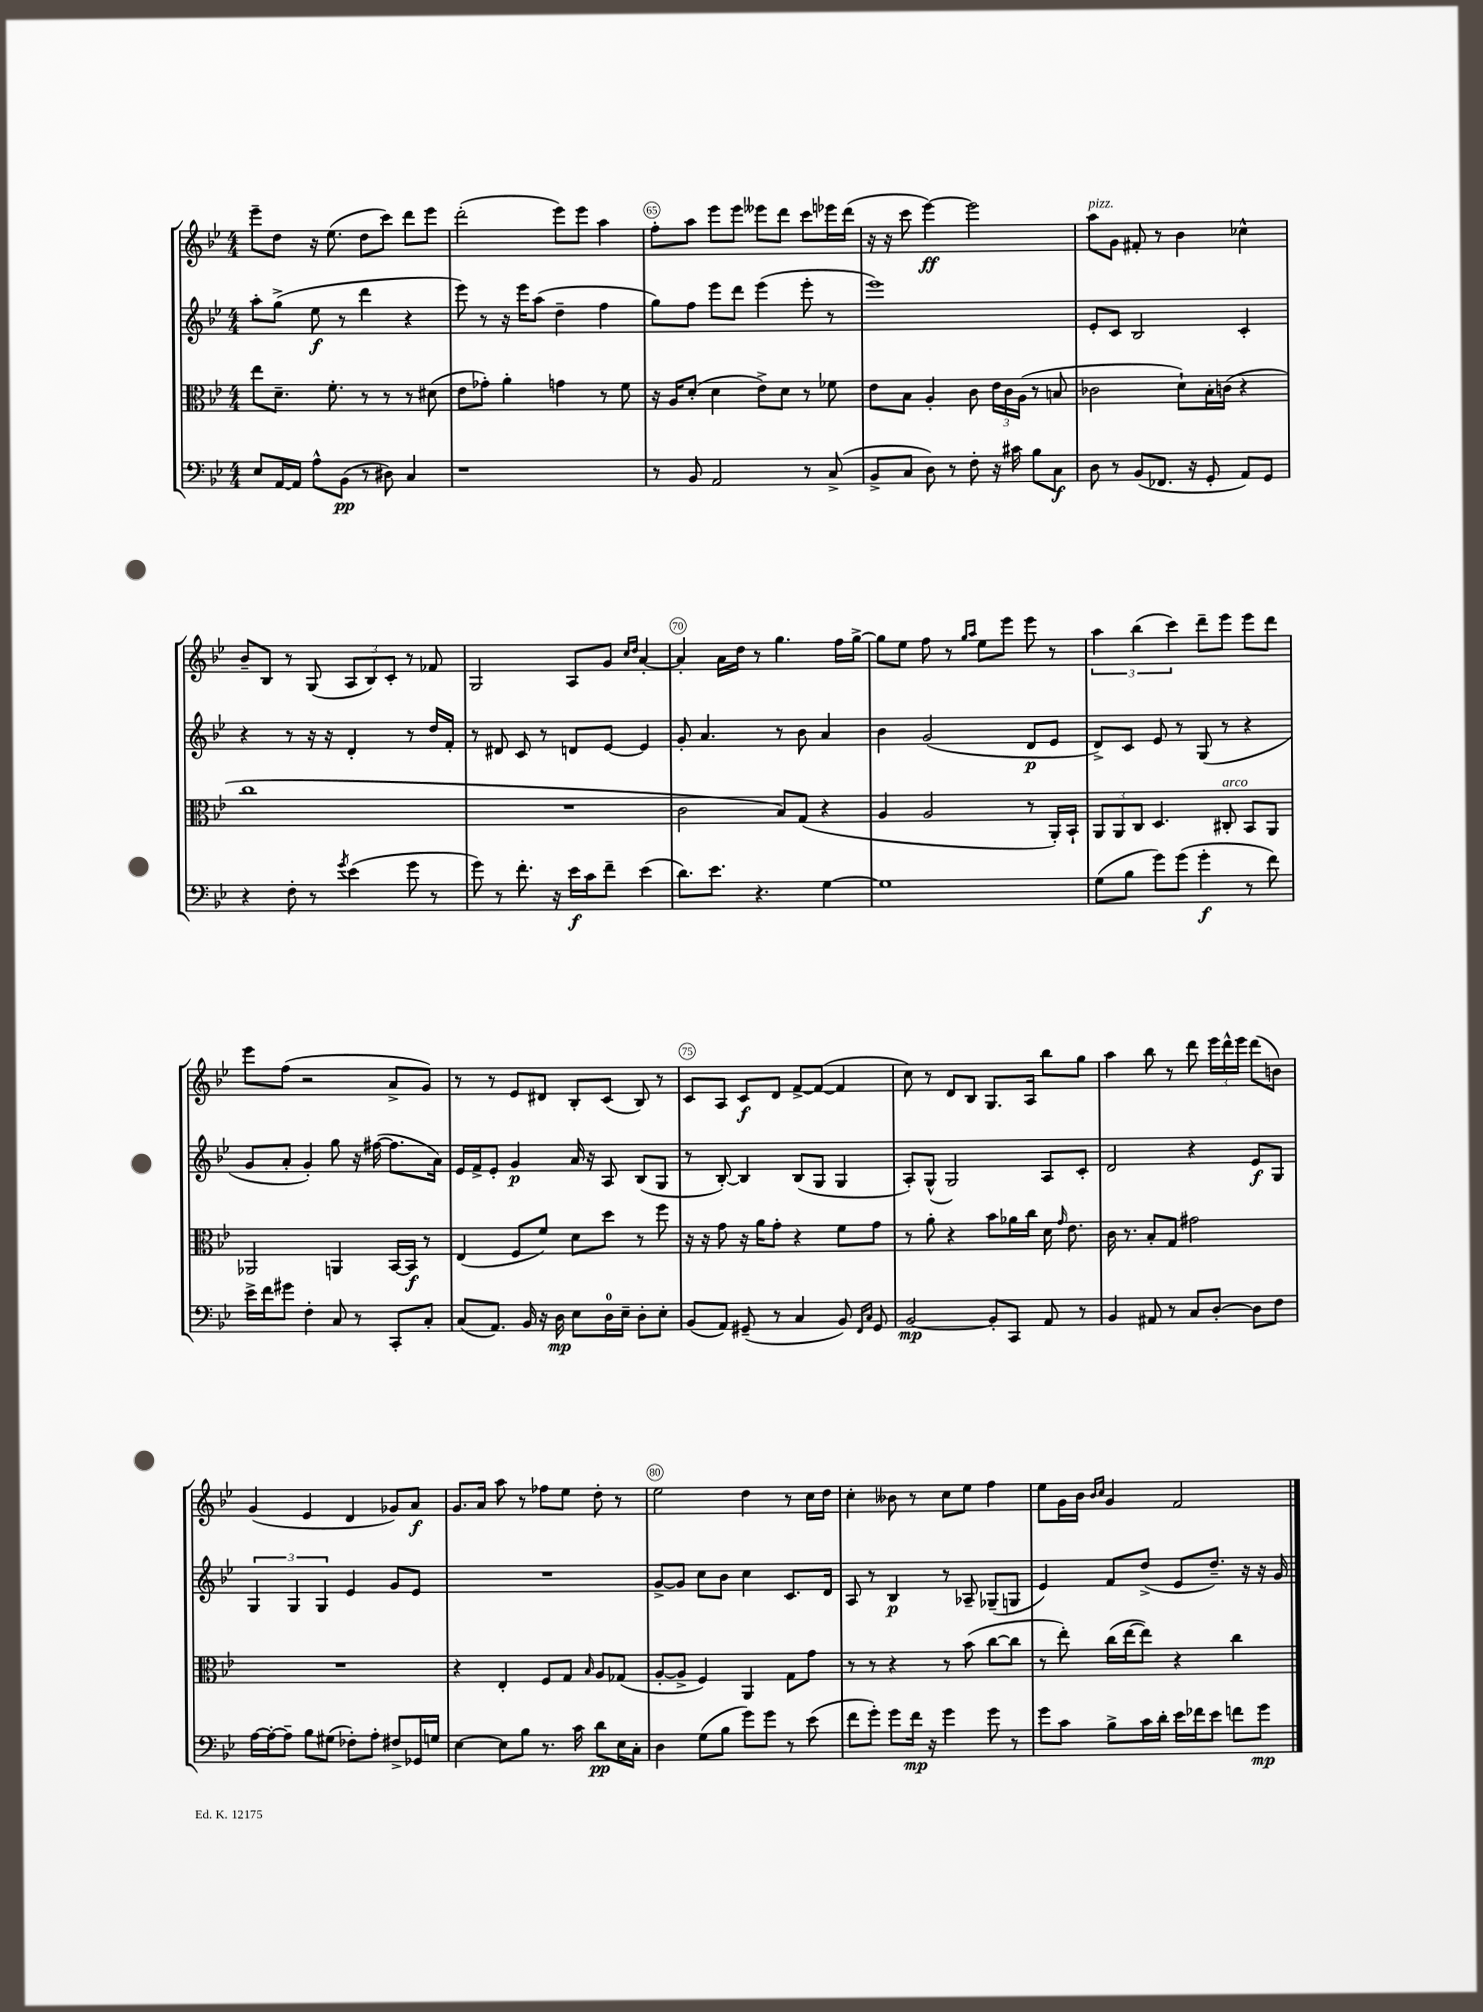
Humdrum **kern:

**kern	**kern	**kern	**kern
*staff4	*staff3	*staff2	*staff1
*clefF4	*clefC3	*clefG2	*clefG2
*k[b-e-]	*k[b-e-]	*k[b-e-]	*k[b-e-]
*M4/4	*M4/4	*M4/4	*M4/4
8E-	8ee-	8aa'	8eee-~
[16AA	8.d~	(8gg^	8dd
16AA]	.	.	.
8A^^	.	8ee-	16r
.	8.f'	.	(8.ee-
(8BB-	.	8r	.
8r	8r	4ddd	8dd
8D#)	8r	.	8ccc)
4C	8r	4r	8ddd
.	(8d#	.	8eee-
=	=	=	=
1r	8e-	8eee-)	(2ddd'
.	8g-')	8r	.
.	4a'	16r	.
.	.	16eee-	.
.	.	(8aa	.
.	4g	4dd~	8eee-)
.	.	.	8eee-
.	8r	4ff	4aa
.	8f	.	.
=	=	=	=
8r	16r	8gg)	8ff'
.	16A	.	.
8BB-	(8d'	8ff	8aa
2AA	4d	8eee-	8eee-
.	.	8ddd	8eee-
.	8e-^)	(4eee-	8eee--
.	8d	.	8ddd
8r	8r	8eee-'	8ccc
(8C^	8f-	8r	16eee-
.	.	.	(16ddd
=	=	=	=
8BB-^	8e-	1eee-)	16r
.	.	.	16r
8C	8B-	.	8ccc
8D)	4A'	.	[4eee-)
8r	.	.	.
8F'	8c	.	2eee-]
16r	24e-	.	.
.	24c	.	.
16c#	.	.	.
.	(24A	.	.
8B-	8r	.	.
8C	8B	.	.
=	=	=	=
8D	2c-	8e-'	8aa
8r	.	8c	8g
(8BB-	.	2B-	8f#'
8.FF-	.	.	8r
.	8d`)	.	4b-
16r	.	.	.
8GG'	16B-'	.	.
.	(16c	.	.
8AA)	4r	4c'	4cc-^^
8GG	.	.	.
=	=	=	=
4r	1cc	4r	8b-~
.	.	.	8B-
8F'	.	8r	8r
8r	.	16r	(8G
.	.	16r	.
8qg	.	.	.
(4e-	.	4d'	12A
.	.	.	12B-)
.	.	.	12c'
8g	.	8r	8r
8r	.	16dd	8f-
.	.	16f'	.
=	=	=	=
8g)	1r	8r	2G
8r	.	8d#	.
8.f'	.	8c	.
.	.	8r	.
16r	.	.	.
16e-	.	8d	8A
16c	.	.	.
8f~	.	[8e-	8g
.	.	.	16qqcc
.	.	.	16qqdd
(4e-	.	4e-]	[4a'
=	=	=	=
8.d)	2c	8g'	4a']
.	.	4.a	.
8.e-	.	.	.
.	.	.	16a
.	.	.	16dd
4.r	.	.	8r
.	8B-)	8r	4.gg
.	(8G	8b-	.
[4G	4r	4a	.
.	.	.	16ff
.	.	.	[16gg^
=	=	=	=
1G]	4A	4b-	8gg]
.	.	.	8ee-
.	2A	(2g	8ff
.	.	.	8r
.	.	.	16qqgg
.	.	.	16qqaa
.	.	.	8ee-
.	.	.	8eee-
.	8r	8d	8eee-
.	16AA')	8e-	8r
.	16BB-`	.	.
=	=	=	=
(8G	12AA	8d^)	6aa
.	12AA	.	.
8B-	.	8c	.
.	12C	.	(6bb-
8g)	4.D	8e-	.
.	.	.	6ccc)
(8g	.	8r	.
4g'	.	(8G	8ddd~
.	8C#'	8r	8eee-
8r	8BB-	4r	8eee-
8f)	8AA	.	8ddd
=	=	=	=
16e-^	2AA-	8g	8eee-
16f	.	.	.
8g#	.	8a'	(8ff
4F'	.	4g')	2r
8C	4AA	8gg	.
8r	.	16r	.
.	.	([16ff#	.
8CC'	[16BB-	8.ff#]	8a^
.	16BB-]	.	.
8C'	8r	.	8g)
.	.	16a)	.
=	=	=	=
(8C	(4E-	16e-	8r
.	.	16f^	.
8.AA)	.	8e-'	8r
.	8F	4g	8e-
16BB-	.	.	.
16r	8f)	.	8d#
16D	.	.	.
8E-	8d	16a	8B-'
.	.	16r	.
16D	8dd	8A	(8c
16E-~	.	.	.
8D'	8r	(8B-	8B-)
8E-'	8ff	8G	8r
=	=	=	=
(8BB-	16r	8r	8c
.	16r	.	.
8AA)	8g	[8B-')	8A
(8GG#~	16r	4B-]	8c
.	16a	.	.
8r	8g'	.	8d
4C	4r	(8B-	[8f^
.	.	8G	(8f_
8BB-)	8f	4G	4f]
16qqFF	.	.	.
16qqC	.	.	.
8GG#	8g	.	.
=	=	=	=
[2BB-	8r	8A')	8cc)
.	8a'	(8G^^	8r
.	4r	2G)	8d
.	.	.	8B-
8BB-']	8b-	.	8.G
8CC	16a-	.	.
.	16cc	.	16A
8AA	16d	8A	8bb-
.	16qqg	.	.
.	8.e-	.	.
8r	.	8c'	8gg
=	=	=	=
4BB-	16c	2d	4aa
.	8.r	.	.
8AA#	8B-'	.	8bb-
8r	8G	.	8r
8C	2g#	4r	8ddd
[8D'	.	.	24eee-
.	.	.	24ddd^^
.	.	.	24eee-
8D]	.	8e-	(8ddd
8F	.	8G	8b)
=	=	=	=
[16A	1r	6G	(4g
16A'_	.	.	.
8A~]	.	.	.
.	.	6G	.
8B-	.	.	4e-
.	.	6G	.
(8G#	.	.	.
8F-')	.	4e-	4d
8A'	.	.	.
8F#^	.	8g	8g-)
16GG-	.	8e-	8a
16G	.	.	.
=	=	=	=
[4E-	4r	1r	8.g
.	.	.	16a
8E-]	4E-'	.	8aa
8B-	.	.	8r
8.r	8F	.	8ff-
.	8G	.	8ee-
16c	.	.	.
.	16qqB-	.	.
8d	8A	.	8dd'
16E-	(8G-	.	8r
16C'	.	.	.
=	=	=	=
4D	[8A'	[8g^	2ee-
.	8A^]	8g]	.
(8G	4F)	8cc	.
8B-	.	8b-	.
8g)	4AA	4cc	4dd
8g	.	.	.
8r	8G	8.c	8r
(8e-	8g	.	16cc
.	.	16d	16dd
=	=	=	=
8f	8r	8A	4cc'
8g')	8r	8r	.
8g	4r	4B-	8b--
16f	.	.	8r
16r	.	.	.
4g	8r	8r	8cc
.	(8b-	8A-~	8ee-
8g	[8cc	(8G-~	4ff
8r	8cc]	8G	.
=	=	=	=
8g	8r	4e-)	8ee-
8c	8ee-')	.	16g
.	.	.	16b-
.	.	.	16qqb-
.	.	.	16qqcc
8B-^	(16cc	8f	4g
.	[16ee-	.	.
16c	8ee-])	(8dd^	.
16d'	.	.	.
16e-	4r	8e-	2f
16f-	.	.	.
8e-	.	8.dd~)	.
8f	4cc	.	.
.	.	16r	.
8g	.	16r	.
.	.	16g	.
==	==	==	==
*-	*-	*-	*-
